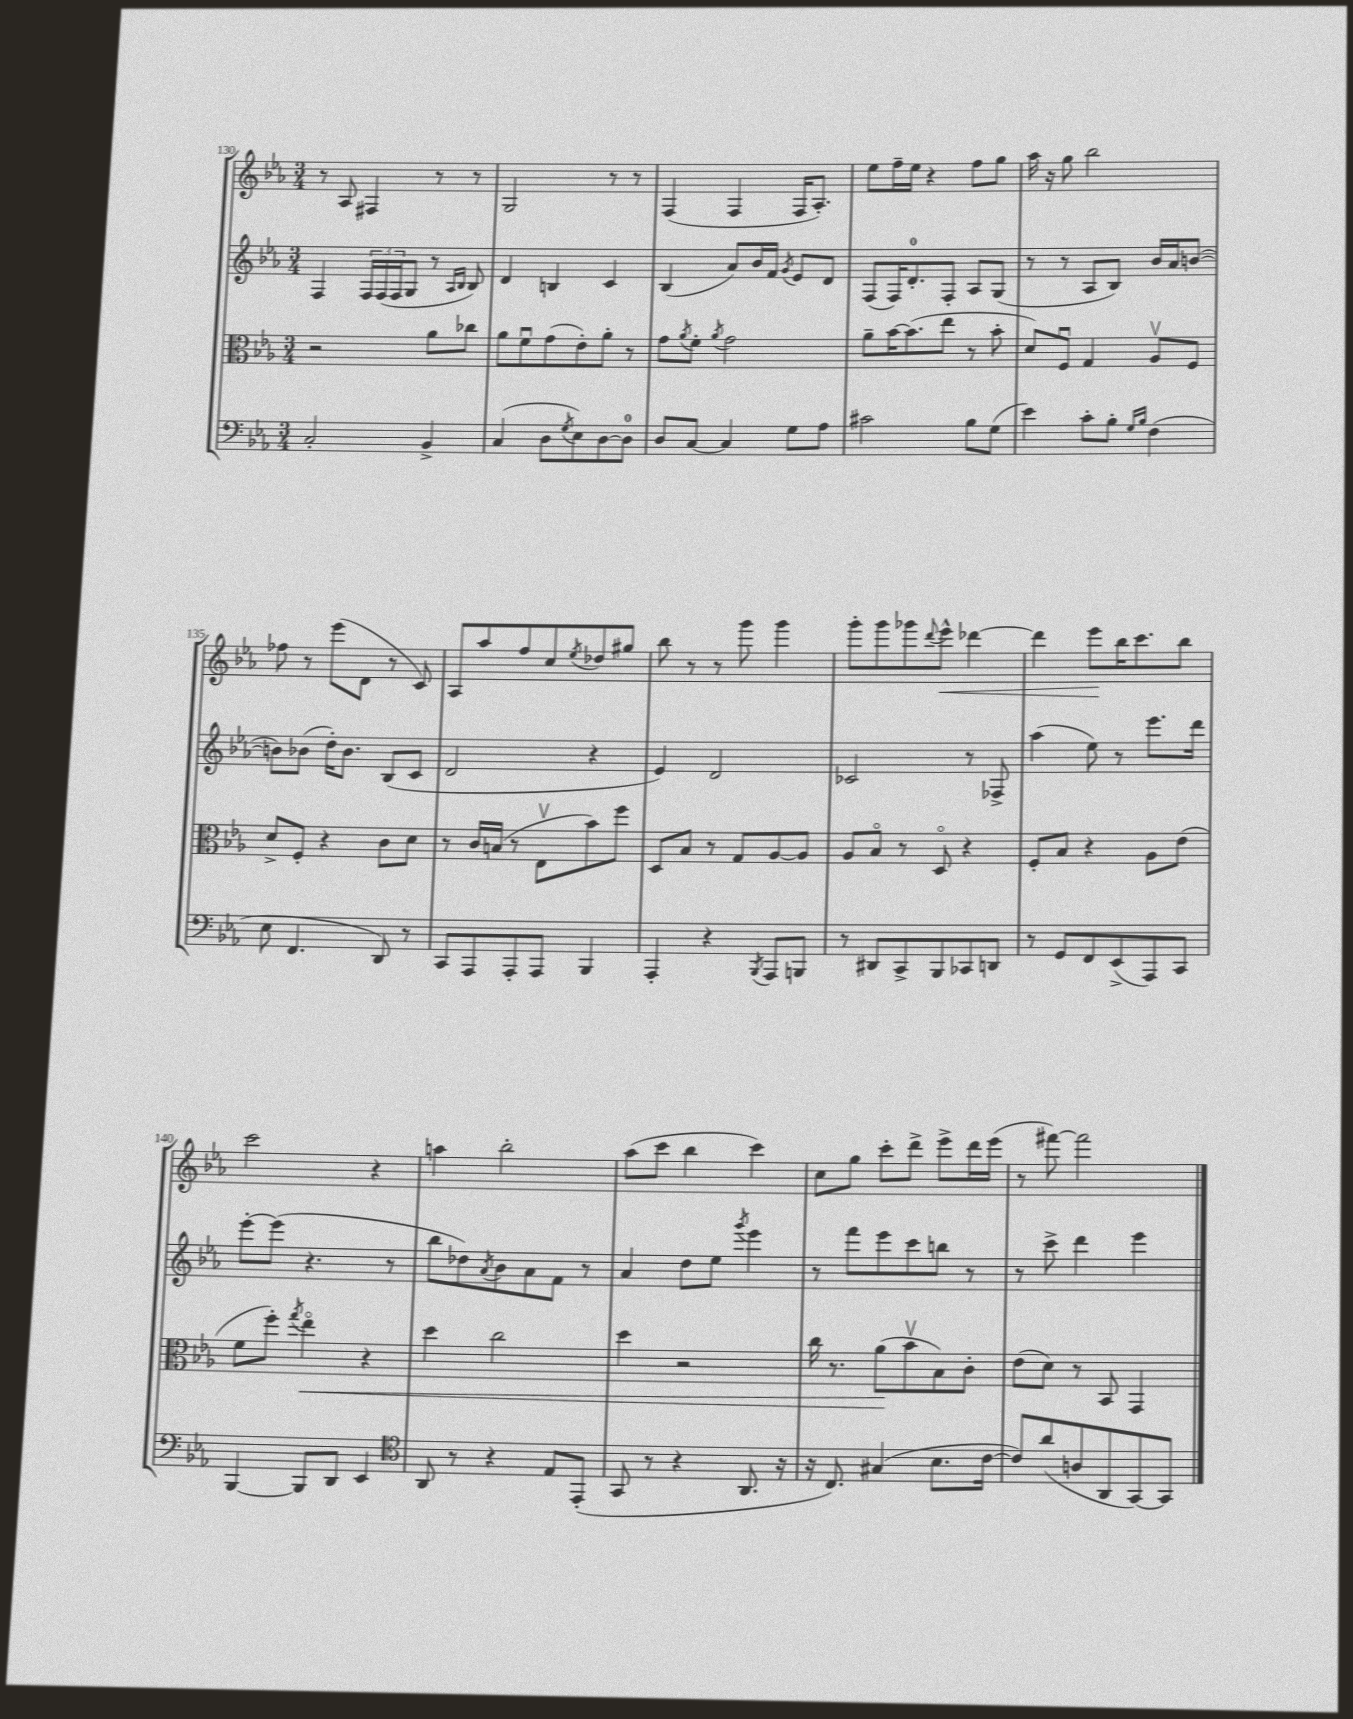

**kern	**kern	**kern	**kern
*staff4	*staff3	*staff2	*staff1
*clefF4	*clefC3	*clefG2	*clefG2
*k[b-e-a-]	*k[b-e-a-]	*k[b-e-a-]	*k[b-e-a-]
*M3/4	*M3/4	*M3/4	*M3/4
2C'/	2r	4F/	8r
.	.	.	8A-/
.	.	24F/LL	4F#/
.	.	(24F/	.
.	.	24F/J	.
.	.	8G/J	.
4BB-^/	8a-\L	8r	8r
.	.	16qqA-/LL	.
.	.	16qqB-/JJ	.
.	8cc-\J	8B-/)	8r
=	=	=	=
(4C/	8a-\L	4d/	2G/
.	8fu\	.	.
8D\L	(8g\	4B/	.
8qG/	.	.	.
8E-\)	8e-'\)	.	.
[8D\	8a-'\J	4c/	8r
8D\]J	8r	.	8r
=	=	=	=
8D/L	8g\L	(4B-/	(4F/
.	8qa-/	.	.
[8C/J	8f'\J	.	.
.	8qa-/	.	.
4C/]	2g\	8a-/L)	4F/
.	.	16b-/L	.
.	.	16f/JJ	.
.	.	8qg/	.
8G\L	.	8e-/L	16F/LK
.	.	.	8.A-'/J)
8A-\J	.	8d/J	.
=	=	=	=
2c#\	8a-~\L	(8F/L	8ee-\L
.	[16b-\K	16F/K)	16ff~\L
.	(8.b-\]	8.d'/	16ee-\JJ
.	.	.	4r
.	8ee-\J	8F'/J	.
8B-\L	8r	8A-/L	8ff\L
(8G\J	8b-'\	(8G/J	8gg\J
=	=	=	=
4e-\)	8d/L)	8r	16aa-\
.	.	.	16r
.	8Fu/J	8r	8gg\
8c'\L	4G/	8A-/L	2bb-\
8B-'\J	.	8B-/J)	.
16qqG/LL	.	.	.
16qqB-/JJ	.	.	.
(4F\	8A-v/L	16b-/LL	.
.	.	16a-/J	.
.	8F/J	([8b/J	.
=	=	=	=
8E-\	8d^/L	8b\]L)	8ff-\
4.FF/	8F'/J	(8b-\J	8r
.	4r	16dd'\LK)	(8eee-\L
.	.	8.b-\J	.
.	.	.	8d\J
8DD/)	8c\L	(8B-/L	8r
8r	8d\J	8c/J	8c/)
=	=	=	=
8CC/L	8r	2d/	8A-/L
8AAA-/	16c/LL	.	8aa-/
.	(16B/JJ	.	.
8AAA-'/	8r	.	8ff/
8AAA-/J	8E-v\L	.	8cc/
.	.	.	8qee-/
4BBB-/	8b-\)	4r	8dd-/
.	8ff\J	.	8gg#/J
=	=	=	=
4AAA-'/	8D/L	4e-/)	8bb-\
.	8B-/J	.	8r
4r	8r	2d/	8r
.	8G/L	.	8ggg\
8qBBB-/	.	.	.
8AAA-/L	[8A-/	.	4ggg\
8BBB/J	8A-/]J	.	.
=	=	=	=
8r	8A-/L	2c-/	8ggg'\L
8DD#/L	8B-o/J	.	8ggg\
8CC^/	8r	.	8ggg-\
.	.	.	8qqddd/
8BBB-/	8Do/	.	8eee-^^\J
8CC-/	4r	8r	[4ddd-\
8DD/J	.	8F-^/	.
=	=	=	=
8r	8F'/L	(4aa-\	4ddd-\]
8GG/L	8B-/J	.	.
8FF/	4r	8ee-\)	8eee-\L
(8EE-^/	.	8r	16bb-\K
.	.	.	8.ccc\
8AAA-/)	8A-\L	8.eee-\L	.
8CC/J	(8e-\J	.	8bb-\J
.	.	16ddd\Jk	.
=	=	=	=
[4BBB-/	8f\L	[8eee-'\L	2ccc\
.	8ff'\J)	(8eee-\]J	.
.	8qgg/	.	.
8BBB-/]L	4ee-o\	4.r	.
8DD/J	.	.	.
4EE-/	4r	.	4r
.	.	8r	.
=	=	=	=
*clefC4	*	*	*
8AA-/	4dd\	8bb-\L	4aa\
8r	.	8dd-\)	.
.	.	8qa-/	.
4r	2cc\	8b-\	2bb-'\
.	.	8a-\	.
8E-/L	.	8f\J	.
(8EE-'/J	.	8r	.
=	=	=	=
8GG/	4dd\	4a-/	(8aa-\L
8r	.	.	8ccc\J
4r	2r	8dd\L	4bb-\
.	.	8ee-\J	.
.	.	8qggg/	.
8.AA-/	.	4eee-\	4ccc\)
16r	.	.	.
=	=	=	=
16r	16cc\	8r	8cc\L
8.C/)	8.r	.	.
.	.	8fff\L	8gg\J
(4G#/	(8a-\L	8eee-\	8ccc'\L
.	8b-v\	8ccc\	8ddd^\J
8.B-\L	8B-\)	8bb\J	8eee-^\L
.	8c'\J	8r	16ddd\L
[16c\Jk	.	.	(16eee-\JJ
=	=	=	=
8c/]L)	(8e-\L	8r	8r
(8a-/	8d\J)	8ccc^\	[8fff#\)
8A/	8r	4ddd\	2fff#\]
8AA-/	8BB-/	.	.
[8GG/)	4GG/	4eee-\	.
8GG/]J	.	.	.
==	==	==	==
*-	*-	*-	*-
